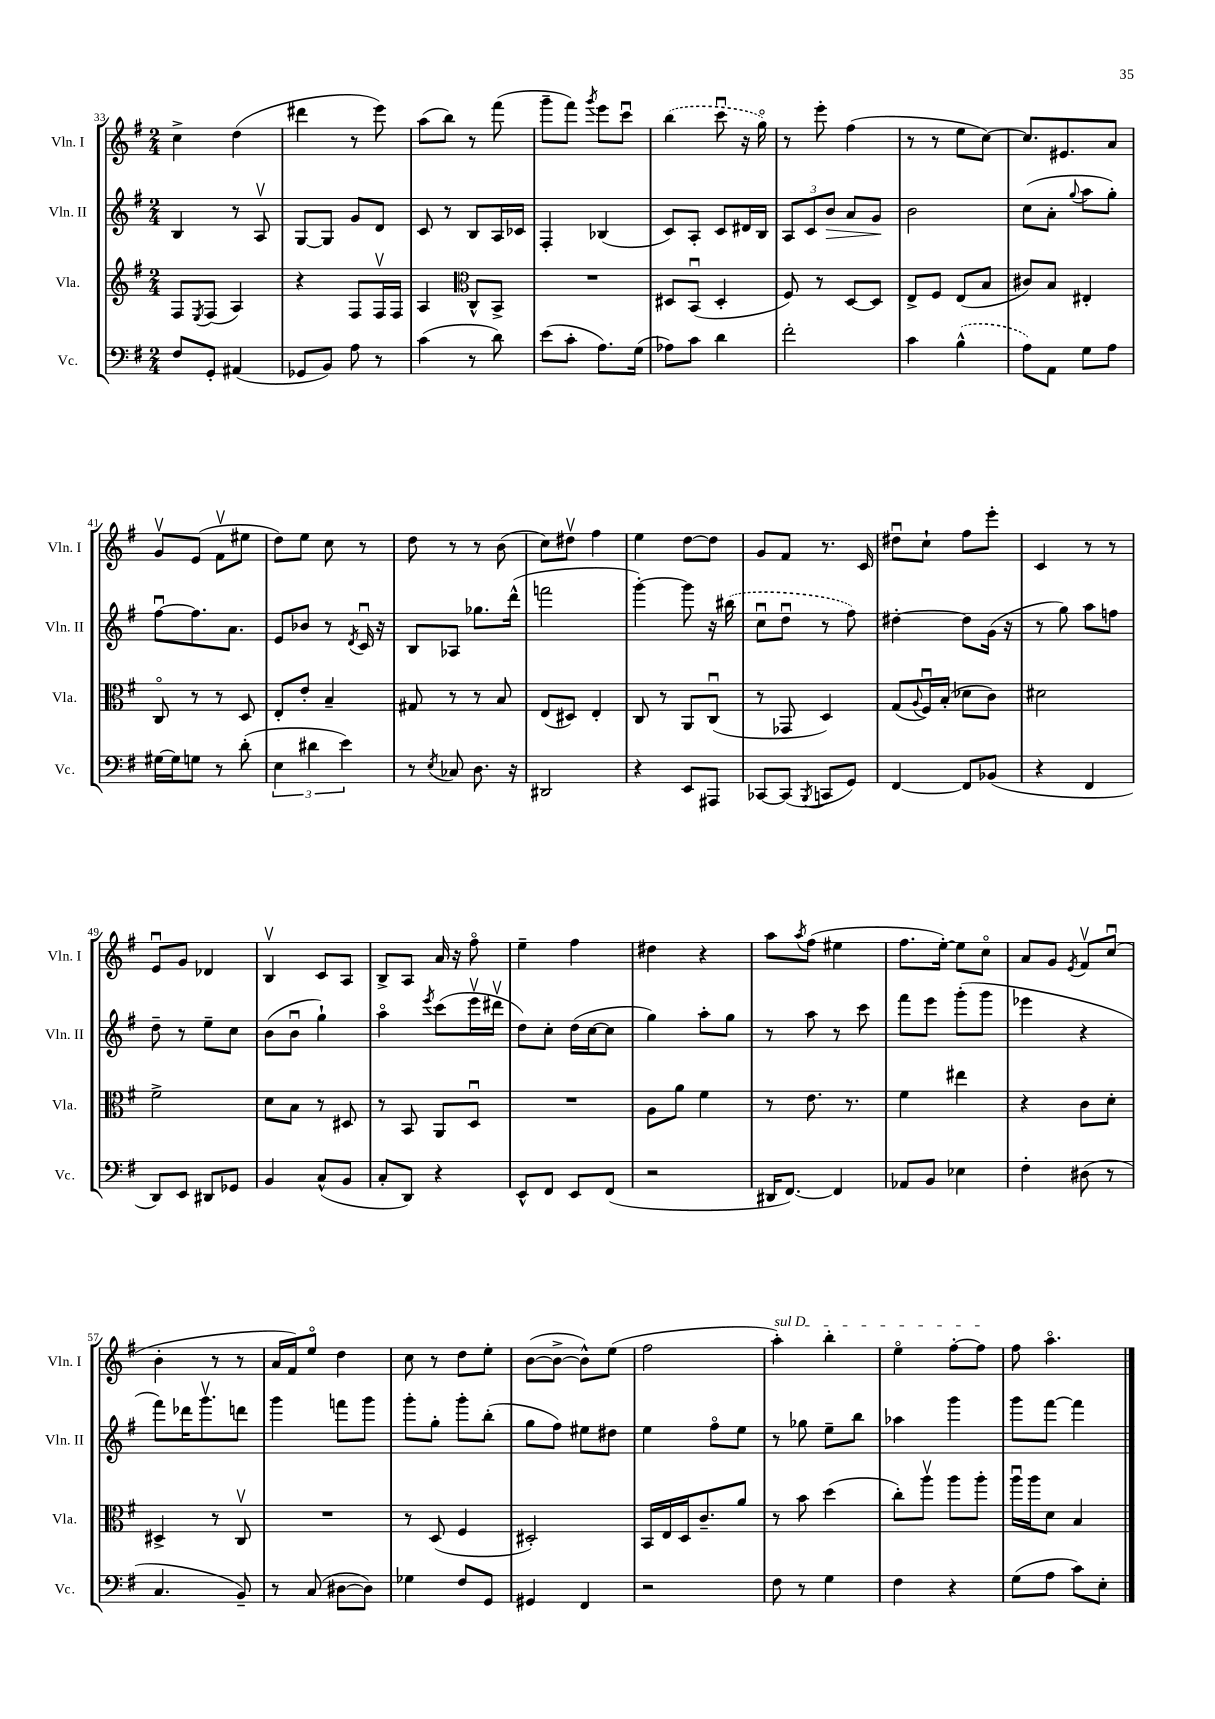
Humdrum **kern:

**kern	**kern	**kern	**dynam	**kern
*part4	*part3	*part2	*part2	*part1
*staff4	*staff3	*staff2	*staff2	*staff1
*I"Vc.	*I"Vla.	*I"Vln. II	*	*I"Vln. I
*I'Vc.	*I'Vla.	*I'Vln. II	*	*I'Vln. I
*clefF4	*clefG2	*clefG2	*	*clefG2
*k[f#]	*k[f#]	*k[f#]	*	*k[f#]
*M2/4	*M2/4	*M2/4	*	*M2/4
=33	=33	=33	=33	=33
8F#/L	8F#/L	4B/	.	4cc^\
.	8qE/	.	.	.
8GG'/J	(8F#/J	.	.	.
(4AA#X/	4A/)	8r	.	(4dd\
.	.	8Av/	.	.
=34	=34	=34	=34	=34
8GG-X/L	4r	[8G/L	.	4ddd#X\
8BB/J)	.	8G/J]	.	.
8A\	8F#/L	8g/L	.	8r
8r	16F#v/L	8d/J	.	8eee\)
.	16F#/JJ	.	.	.
=35	=35	=35	=35	=35
(4c\	4A/	8c/	.	(8aa\L
.	.	8r	.	8bb\J)
*	*clefC3	*	*	*
8r	8C^^/L	8B/L	.	8r
8d\)	8BB^/J	16A/L	.	(8fff#\
.	.	16c-X/JJ	.	.
=36	=36	=36	=36	=36
(8e\L	2r	4F#'/	.	8ggg~\L
8c'\J	.	.	.	8fff#\J)
.	.	.	.	8qggg/
8.A\L)	.	(4B-X/	.	8eee\L
.	.	.	.	8cccu\J
(16G\Jk	.	.	.	.
=37	=37	=37	=37	=37
8A-X\L)	8D#X/L	8c/L)	.	(4bb\
8c\J	(8BBu/J	8A'/J	.	.
4d\	4D#'/	8c/L	.	8cccu\
.	.	16d#X/L	.	16r
.	.	16B/JJ	.	16gg\)
=38	=38	=38	=38	=38
2f#'\	8F#/)	12A/L	.	8r
.	.	12c/	.	.
.	8r	.	.	8eee'\
!	!	!	!LO:HP:b	!
.	.	12b/J	>	.
.	[8D/L	8a/L	.	(4ff#\
.	8D/J]	8g/J	.	.
.	.	.	]	.
=39	=39	=39	=39	=39
4c\	8E^/L	2b\	.	8r
.	8F#/J	.	.	8r
(4B^^\	(8E/L	.	.	8ee\L
.	8B/J	.	.	[8cc\J)
=40	=40	=40	=40	=40
8A\L)	8c#X/L)	(8cc\L	.	8.cc/L]
8AA\J	8B/J	8a'\J	.	.
.	.	.	.	8.e#X/
.	.	8qqgg/	.	.
8G\L	4E#X'/	8aa\L	.	.
8A\J	.	8gg'\J)	.	8a/J
!!LO:LB:g=z
=41	=41	=41	=41	=41
[16G#X\LL	8C/	[8ff#u\L	.	8gv/L
16G#\J]	.	.	.	.
8Gn\J	8r	8.ff#\]	.	(8e/J
8r	8r	.	.	8f#v\L
.	.	8.a\J	.	.
(8d'\	8D/	.	.	8ee#X\J
=42	=42	=42	=42	=42
6E\	8E'/L	8e/L	.	8dd\L)
.	8e'/J	8b-X/J	.	8ee\J
6d#X\	.	.	.	.
.	4B~/	8r	.	8cc\
6e\)	.	.	.	.
.	.	8qd/	.	.
.	.	16cu/	.	8r
.	.	16r	.	.
=43	=43	=43	=43	=43
8r	8G#X/	8B/L	.	8dd\
8qE/	.	.	.	.
8C-X/	8r	8A-X/J	.	8r
8.D\	8r	8.gg-X\L	.	8r
.	8B/	.	.	(8b\
16r	.	(16ddd^^\Jk	.	.
=44	=44	=44	=44	=44
2DD#X/	(8E/L	2fffn\	.	8cc\L)
.	8D#X/J)	.	.	8dd#Xv\J
.	4E'/	.	.	4ff#\
=45	=45	=45	=45	=45
4r	8C/	[4ggg'\)	.	4ee\
.	8r	.	.	.
8EE/L	8AA/L	8ggg\]	.	[8dd\L
8AAA#X/J	(8Cu/J	16r	.	8dd\J]
.	.	(16bb#X\	.	.
=46	=46	=46	=46	=46
[8CC-X/L	8r	8ccu\L	.	8g/L
(8CC-/J]	8GG-X/	8ddu\J	.	8f#/J
8qBBB/	.	.	.	.
8CCn/L	4D/)	8r	.	8.r
8GG/J)	.	8ff#\)	.	.
.	.	.	.	16c/
=47	=47	=47	=47	=47
[4FF#/	(8G/L	[4dd#X'\	.	8dd#Xu\L
.	8qqA/	.	.	.
.	16F#u/L)	.	.	8cc`\J
.	(16B'/JJ	.	.	.
8FF#/L]	8d-X\L	8dd#\L]	.	8ff#\L
(8BB-X/J	8c\J)	(16g\Jk	.	8eee'\J
.	.	16r	.	.
=48	=48	=48	=48	=48
4r	2d#X\	8r	.	4c/
.	.	8gg\)	.	.
4FF#/	.	8aa\L	.	8r
.	.	8ffn\J	.	8r
!!LO:LB:g=z
=49	=49	=49	=49	=49
8DD/L)	2f#^\	8dd~\	.	8eu/L
8EE/J	.	8r	.	8g/J
8DD#X/L	.	8ee~\L	.	4d-X/
8GG-X/J	.	8cc\J	.	.
=50	=50	=50	=50	=50
4BB/	8d\L	(8b\L	.	4Bv/
.	8B\J	8bu\J	.	.
(8C^^/L	8r	4gg`\)	.	8c/L
8BB/J	8D#X/	.	.	8A/J
=51	=51	=51	=51	=51
8C'/L	8r	4aa\	.	8B^/L
8DD/J)	8BB/	.	.	8A/J
.	.	8qeee/	.	.
4r	8AA/L	(8ccc\L	.	16a/
.	.	.	.	16r
.	8Du/J	16eeev\L	.	8ff#\
.	.	16ddd#Xv\JJ	.	.
=52	=52	=52	=52	=52
8EE^^/L	2r	8dd\L)	.	4ee~\
8FF#/J	.	8cc'\J	.	.
8EE/L	.	(16dd\LL	.	4ff#\
.	.	[16cc\J	.	.
(8FF#/J	.	8cc\J]	.	.
=53	=53	=53	=53	=53
2r	8A\L	4gg\)	.	4dd#X\
.	8a\J	.	.	.
.	4f#\	8aa'\L	.	4r
.	.	8gg\J	.	.
=54	=54	=54	=54	=54
16DD#X/KL	8r	8r	.	8aa\L
[8.FF#/J)	.	.	.	.
.	.	.	.	8qaa/
.	8.e\	8aa\	.	(8ff#\J
4FF#/]	.	8r	.	4ee#X\
.	8.r	.	.	.
.	.	8ccc\	.	.
=55	=55	=55	=55	=55
8AA-X/L	4f#\	8fff#\L	.	8.ff#\L
8BB/J	.	8eee\J	.	.
.	.	.	.	[16ee'\Jk)
4E-X\	4ee#X\	(8ggg'\L	.	8ee\L]
.	.	8ggg\J	.	8cc\J
=56	=56	=56	=56	=56
4F#'\	4r	4eee-X\	.	8a/L
.	.	.	.	8g/J
.	.	.	.	8qe/
(8D#X\	8c\L	4r	.	8f#v/L
8r	8d'\J	.	.	(8ccu/J
!!LO:LB:g=z
=57	=57	=57	=57	=57
4.C/	4D#X^/	8fff#\L)	.	4b'\
.	.	16ddd-X\K	.	.
.	.	8.gggv\	.	.
.	8r	.	.	8r
8BB~/)	8Cv/	8dddn\J	.	8r
=58	=58	=58	=58	=58
8r	2r	4ggg\	.	16a/LL
.	.	.	.	16f#/J)
(8C/	.	.	.	8ee/J
[8D#X\L	.	8fffn\L	.	4dd\
8D#\J])	.	8ggg\J	.	.
=59	=59	=59	=59	=59
4G-X\	8r	8ggg'\L	.	8cc\
.	(8D/	8gg'\J	.	8r
8F#/L	4F#/	8ggg'\L	.	8dd\L
8GG/J	.	(8bb'\J	.	8ee'\J
=60	=60	=60	=60	=60
4GG#X/	2D#X'/)	8gg\L	.	([8b\L
.	.	8ff#\J)	.	8b^\J_
4FF#/	.	8ee#X\L	.	8b^^\L])
.	.	8dd#X\J	.	(8ee\J
=61	=61	=61	=61	=61
2r	16BB/LL	4ee\	.	2ff#\
.	16E/	.	.	.
.	16D/J	.	.	.
.	8.c~/	.	.	.
.	.	8ff#\L	.	.
.	8a/J	8ee\J	.	.
=62	=62	=62	=62	=62
!	!	!	!	!LO:TX:a:i:t=sul D
8F#\	8r	8r	.	4aa'\)
8r	8b\	8gg-X\	.	.
4G\	(4dd\	8ee~\L	.	4bb'\
.	.	8bb\J	.	.
=63	=63	=63	=63	=63
4F#\	8cc'\L)	4aa-X\	.	4ee\
.	8aav\J	.	.	.
4r	8aa\L	4ggg\	.	[8ff#'\L
.	8aa'\J	.	.	8ff#\J]
=64	=64	=64	=64	=64
(8G\L	16aau\LL	8ggg\L	.	8ff#\
.	16aa\J	.	.	.
8A\J	8d\J	[8fff#\J	.	4.aa\
8c\L)	4B/	4fff#\]	.	.
8E'\J	.	.	.	.
==	==	==	==	==
*-	*-	*-	*-	*-
